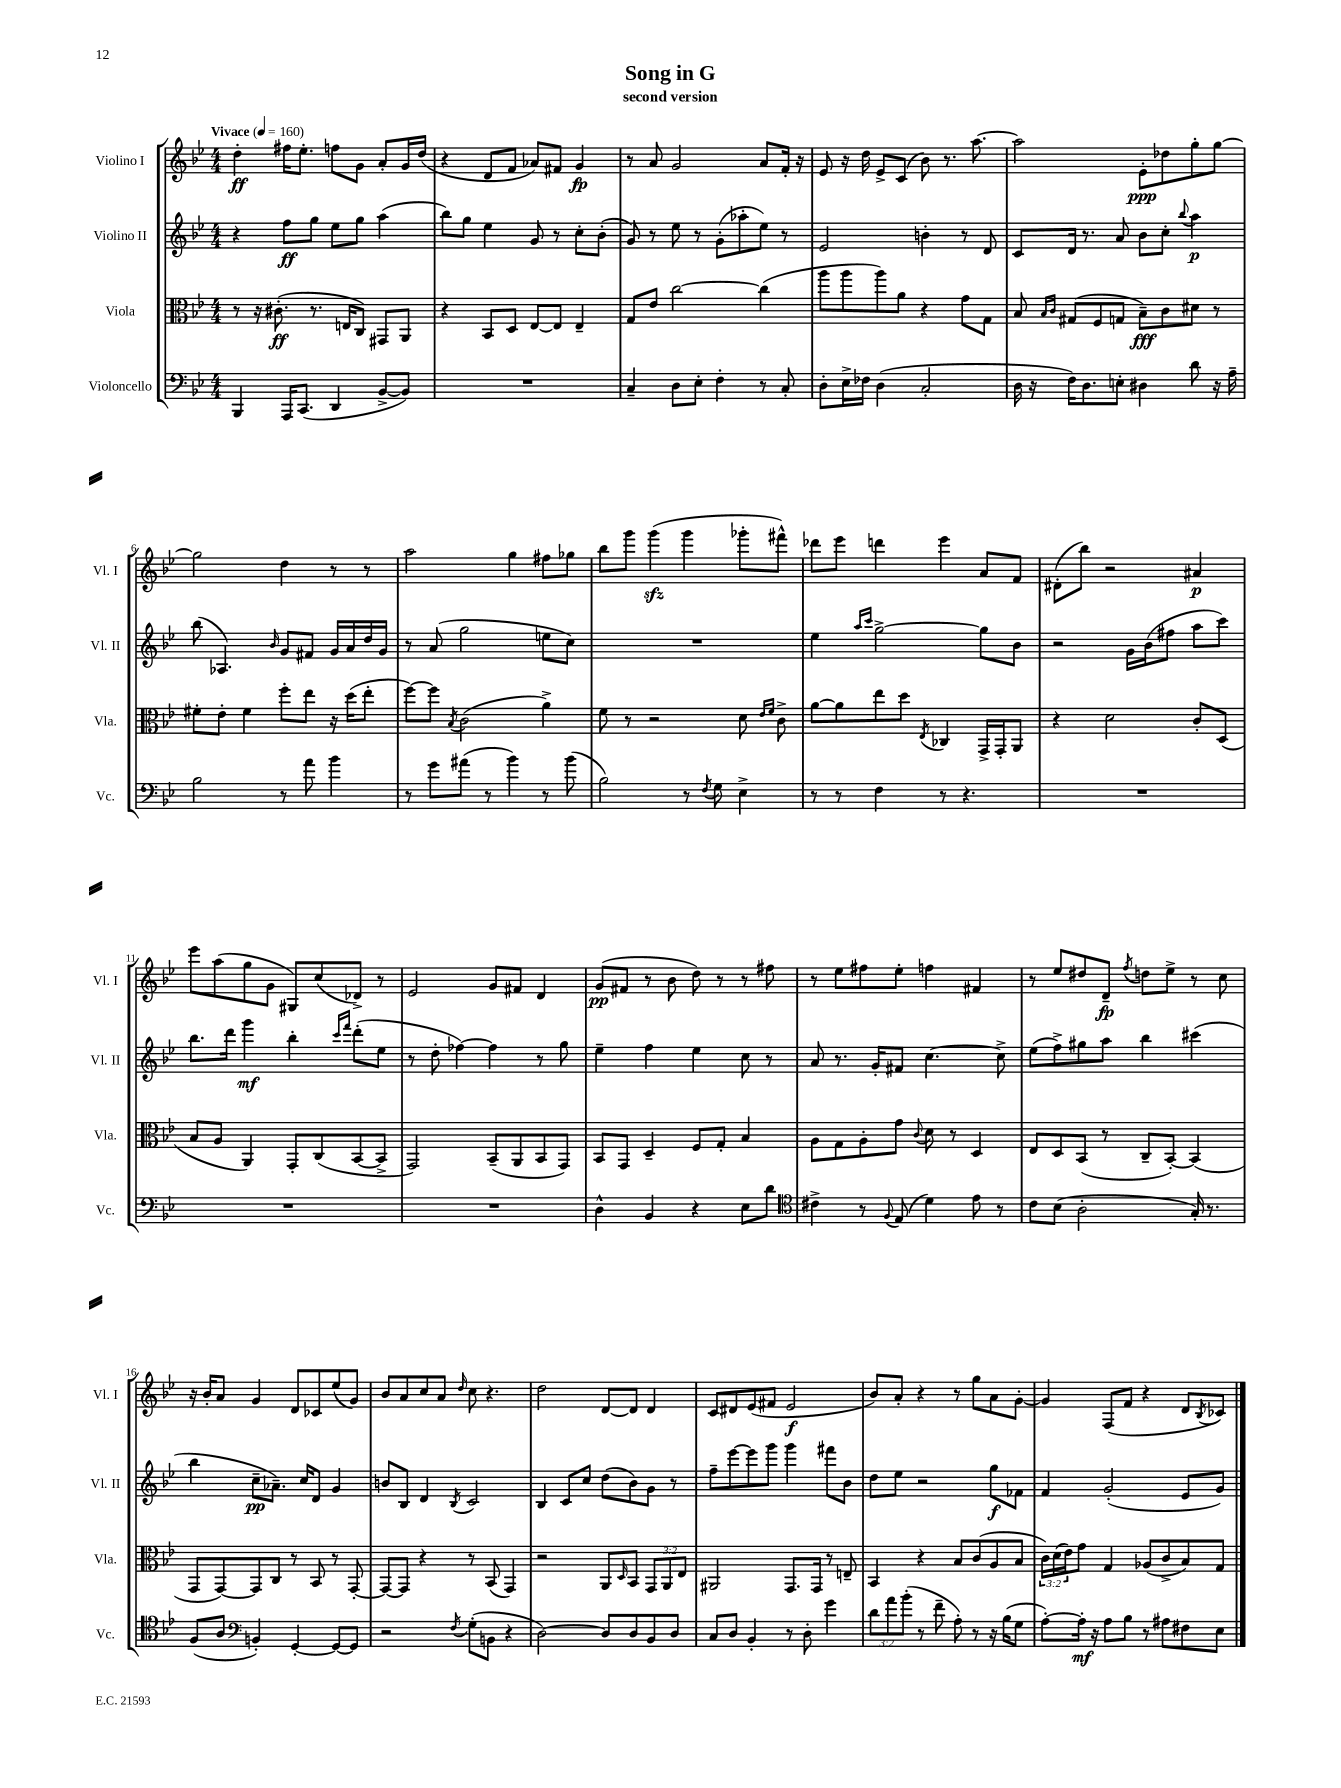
\header { title = "Song in G" subtitle = "second version" }
<<
\new StaffGroup <<
\new Staff = "s0" \with { instrumentName = "Violino I" shortInstrumentName = "Vl. I" } {
    \clef treble \key bes \major \numericTimeSignature \time 4/4 \tempo "Vivace" 4 = 160
    d''4-.\ff fis''16 ees''8.-. f''8 g'8 a'8-. g'16 d''16( |
    r4 d'8 f'8 aes'8) fis'8 g'4\fp |
    r8 a'8 g'2 a'8 f'16-. r16 |
    ees'8 r16 d''16 ees'8-> c'8( bes'8) r8. a''8.~ |
    a''2 ees'8-.\ppp des''8 g''8-. g''8~ |
    g''2 d''4 r8 r8 |
    a''2 g''4 fis''8 ges''8 |
    bes''8 g'''8 g'''4\sfz( g'''4 ges'''8-. fis'''8-^) |
    des'''8 ees'''8 d'''4 ees'''4 a'8 f'8 |
    dis'8-.( bes''8) r2 ais'4\p |
    ees'''8 a''8( g''8 g'8 gis8) c''8( des'8->) r8 |
    ees'2 g'8 fis'8 d'4 |
    g'8\pp( fis'8 r8 bes'8 d''8) r8 r8 fis''8 |
    r8 ees''8 fis''8 ees''8-. f''4 fis'4 |
    r8 ees''8 dis''8 d'8--\fp \acciaccatura { f''8 } d''8 ees''8-> r8 c''8 |
    r16 bes'16-. a'8 g'4 d'8 ces'8 ees''8( g'8) |
    bes'8 a'8 c''8 a'8 \grace { d''16 } c''8 r4. |
    d''2 d'8~ d'8 d'4 |
    c'8 dis'8 ees'8( fis'8 ees'2\f |
    bes'8) a'8-. r4 r8 g''8 a'8 g'8~-. |
    g'4 f8( f'8 r4 d'8 \acciaccatura { bes8 } ces'8) \bar "|." |
}
\new Staff = "s1" \with { instrumentName = "Violino II" shortInstrumentName = "Vl. II" } {
    \clef treble \key bes \major \numericTimeSignature \time 4/4
    r4 f''8\ff g''8 ees''8 g''8 a''4( |
    bes''8) g''8 ees''4 g'8 r8 c''8-. bes'8-.( |
    g'8) r8 ees''8 r8 g'8-.( aes''8-. ees''8) r8 |
    ees'2 b'4-. r8 d'8 |
    c'8 d'16 r8. a'8 bes'8 c''8-. \appoggiatura { bes''8 } a''4\p |
    bes''8( aes4.) \grace { bes'16 } g'8 fis'8 g'16 a'16 d''16 g'16 |
    r8 a'8( g''2 e''8 c''8) |
    R1 |
    ees''4 \grace { a''16 c'''16 } g''2~-> g''8 bes'8 |
    r2 g'16 bes'16( fis''8 a''8 c'''8) |
    bes''8. d'''16 g'''4\mf bes''4-. \grace { c'''16 f'''16 } d'''8-.( ees''8 |
    r8 d''8-. fes''4~) fes''4 r8 g''8 |
    ees''4-- f''4 ees''4 c''8 r8 |
    a'8 r8. g'16-. fis'8 c''4.~ c''8-> |
    ees''8( f''8->) gis''8 a''8 bes''4 cis'''4( |
    bes''4 c''8--\pp aes'8.--) c''16 d'8 g'4 |
    b'8 bes8 d'4 \acciaccatura { bes8 } c'2 |
    bes4 c'8 c''8 d''8( bes'8) g'8 r8 |
    f''8-- ees'''8~ ees'''8 g'''8 g'''4 fis'''8 bes'8 |
    d''8 ees''8 r2 g''8\f fes'8 |
    f'4 g'2-.( ees'8 g'8) \bar "|." |
}
\new Staff = "s2" \with { instrumentName = "Viola" shortInstrumentName = "Vla." } {
    \clef alto \key bes \major \numericTimeSignature \time 4/4 \override Staff.TupletNumber.text = #tuplet-number::calc-fraction-text
    r8 r16 cis'8.-.\ff( r8. e16 c8) gis,8 a,8 |
    r4 bes,8 d8 ees8~ ees8 ees4-- |
    g8 ees'8 c''2~ c''4( |
    a''8 a''8 a''8) a'8 r4 g'8 g8 |
    bes8 \grace { bes16 c'16 } gis8( f8 g8 bes8--\fff) c'8 dis'8 r8 |
    fis'8-. ees'8-. fis'4 f''8-. ees''8 r16 d''16( ees''8-. |
    f''8~) f''8 \acciaccatura { bes8 } c'2( a'4->) |
    f'8 r8 r2 d'8 \grace { ees'16 f'16 } c'8-> |
    a'8~ a'8 ees''8 d''8 \acciaccatura { ees8 } ces4 g,16-> g,16-. a,8 |
    r4 d'2 c'8-. d8( |
    bes8 a8 a,4) g,8-. c8( bes,8~ bes,8-> |
    g,2) bes,8--( a,8 bes,8 g,8) |
    bes,8 g,8 d4-- f8 g8-. bes4 |
    a8 g8 a8-. g'8 \appoggiatura { c'8 } d'8 r8 d4 |
    ees8 d8 bes,8( r8 c8-- bes,8~-.) bes,4( |
    g,8 g,8~) g,8 c8 r8 bes,8 r8 g,8~-. |
    g,8~ g,8 r4 r8 bes,8( g,4) |
    r2 a,8 \grace { d16 } bes,8 \tuplet 3/2 { g,8 a,8 ees8 } |
    ais,2 g,8. g,16 r8 e8-- |
    bes,4 r4 bes8 c'8( a8 bes8 |
    \tuplet 3/2 { c'16) d'16( ees'16) } g'8 g4 aes8( c'8-> bes8) g8 \bar "|." |
}
\new Staff = "s3" \with { instrumentName = "Violoncello" shortInstrumentName = "Vc." } {
    \clef bass \key bes \major \numericTimeSignature \time 4/4 \override Staff.TupletNumber.text = #tuplet-number::calc-fraction-text
    bes,,4 a,,16 c,8.( d,4 bes,8~-> bes,8) |
    R1 |
    c4-- d8 ees8-. f4-. r8 c8-. |
    d8-. ees16-> fes16 d4( c2-. |
    d16 r16 f16) d8. e8-. dis4 d'8 r16 a16-- |
    bes2 r8 a'8 bes'4 |
    r8 g'8 ais'8( r8 bes'4) r8 bes'8( |
    bes2) r8 \acciaccatura { f8 } g8 ees4-> |
    r8 r8 f4 r8 r4. |
    R1 |
    R1 |
    R1 |
    d4-^ bes,4 r4 ees8 d'8 |
    \clef tenor cis'4-> r8 \appoggiatura { f8 } ees8( d'4) ees'8 r8 |
    c'8 bes8( a2-. g16-.) r8. |
    f8( a8 \clef bass b,4-.) g,4~-. g,8~ g,8 |
    r2 \acciaccatura { f8 } g8-.( b,8 r4 |
    d2~) d8 d8 bes,8 d8 |
    c8 d8 bes,4-. r8 d8-. g'4 |
    \tuplet 3/2 { d'8 a'8 bes'8-.( } r8 f'8-- a8-.) r8 r16 bes16( g8 |
    a8~-.) a16-.\mf r16 a8 bes8 r8 ais8 fis8 ees8 \bar "|." |
}
>>
>>
